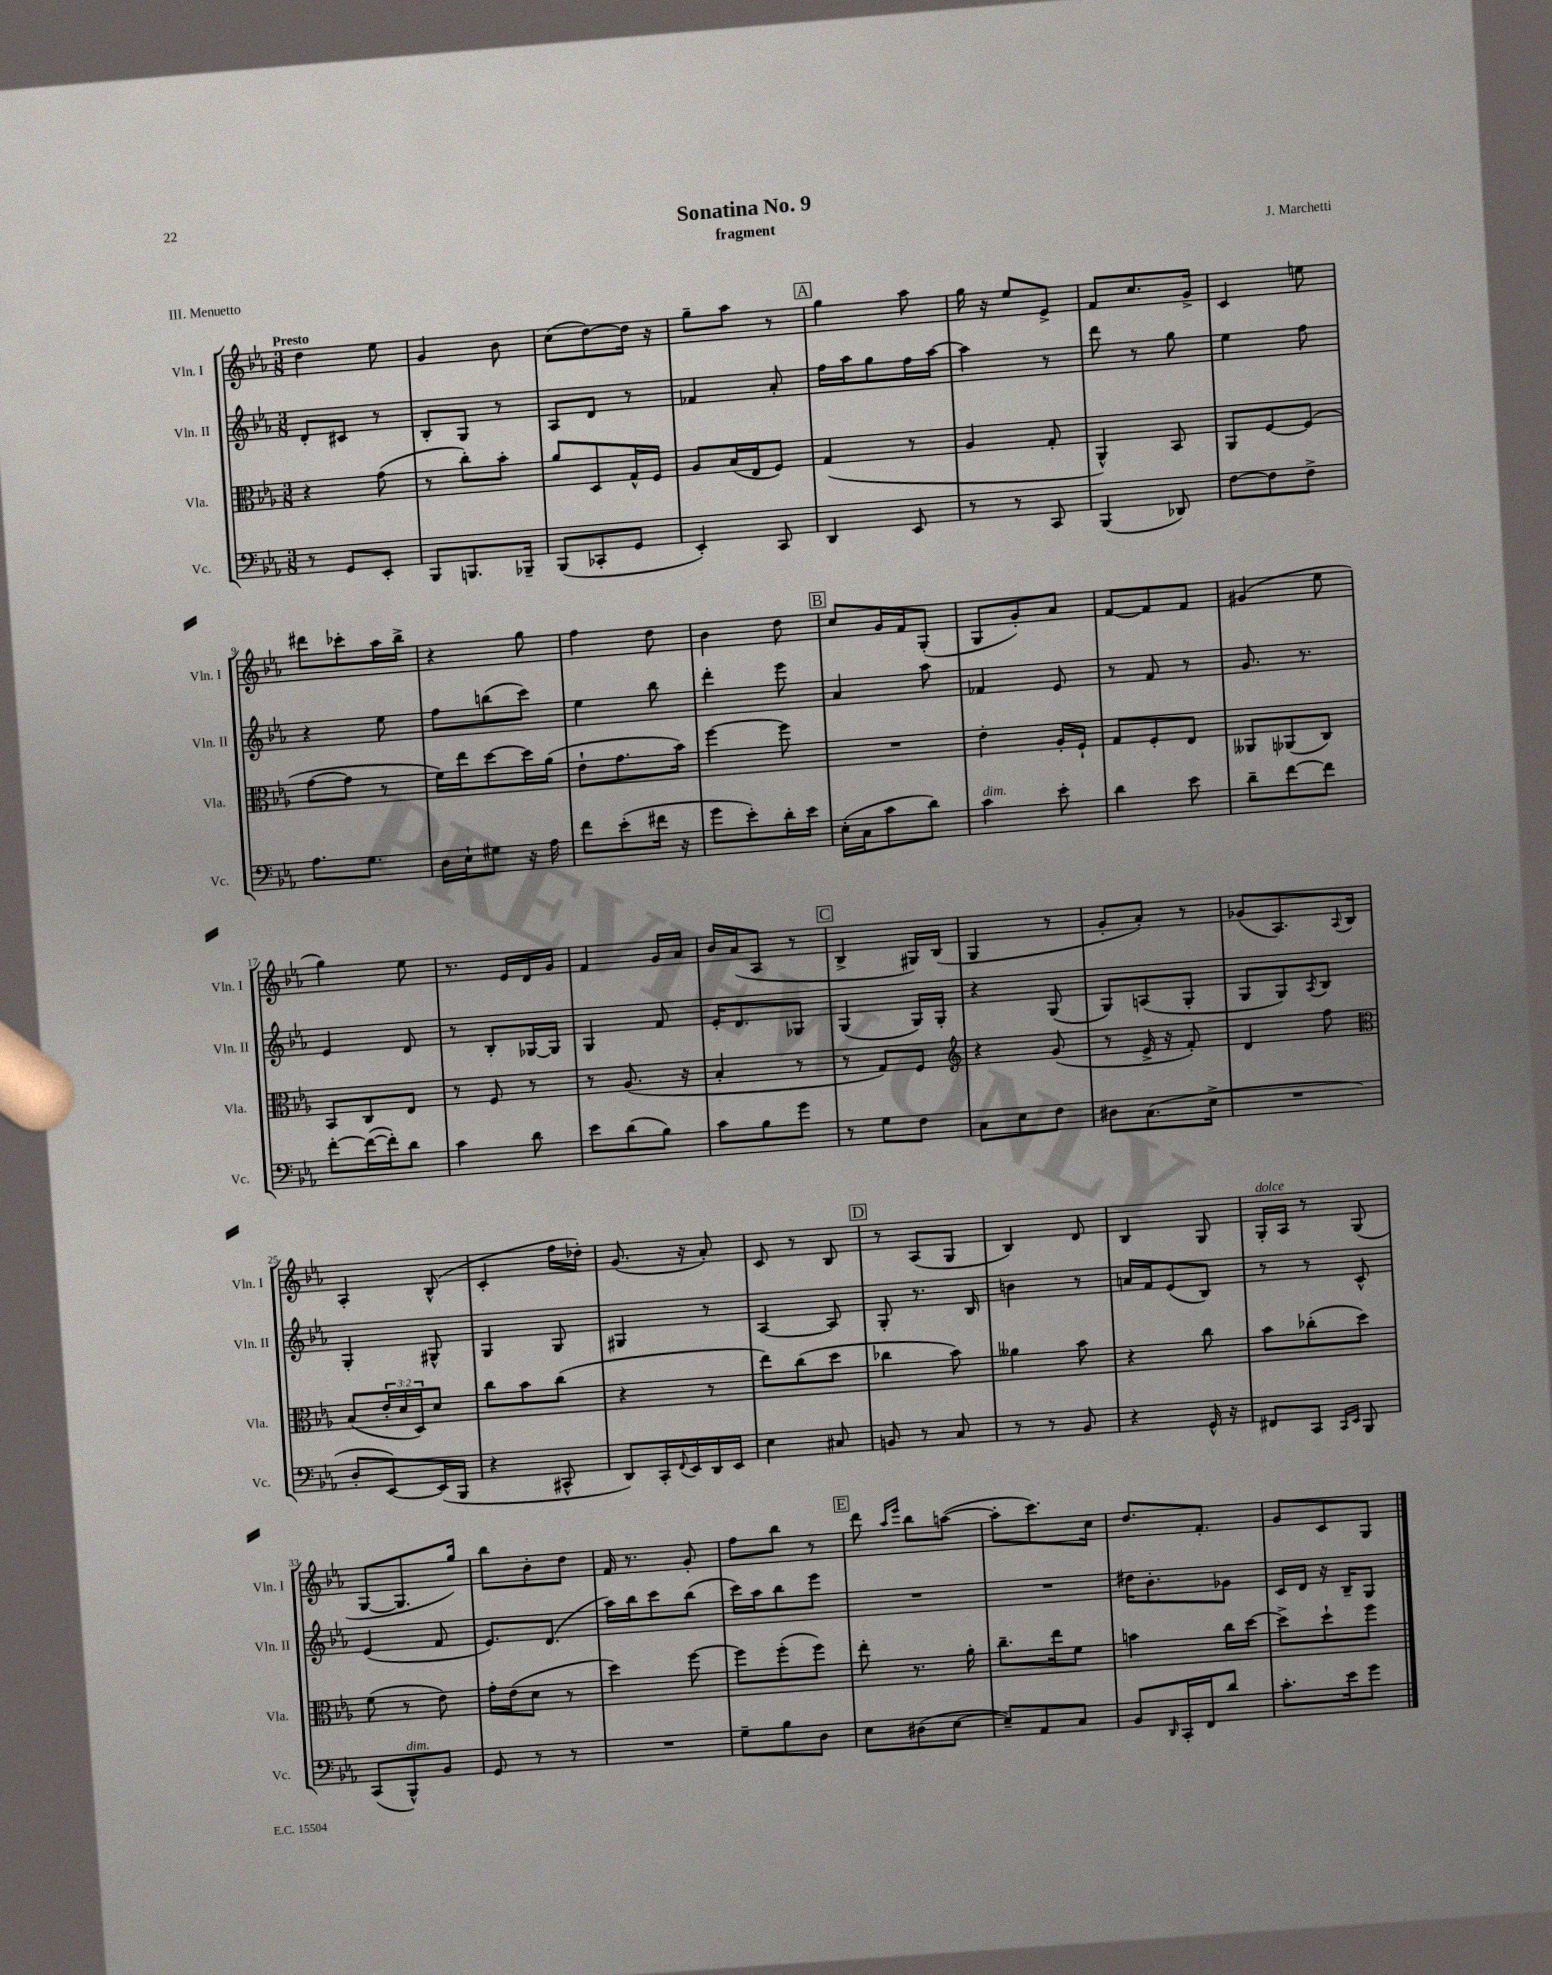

**kern	**kern	**kern	**kern
*part4	*part3	*part2	*part1
*staff4	*staff3	*staff2	*staff1
*I"Vc.	*I"Vla.	*I"Vln. II	*I"Vln. I
*I'Vc.	*I'Vla.	*I'Vln. II	*I'Vln. I
*clefF4	*clefC3	*clefG2	*clefG2
*k[b-e-a-]	*k[b-e-a-]	*k[b-e-a-]	*k[b-e-a-]
*M3/8	*M3/8	*M3/8	*M3/8
=1	=1	=1	=1
!	!	!	!LO:TX:a:B:t=Presto
8r	4r	8d'/L	4dd\
8GG/L	.	8c#X/J	.
8EE-'/J	(8g\	8r	8ee-\
=2	=2	=2	=2
8BBB-/L	8r	8B-'/L	4g/
8.BBBn/	8cc'\L)	8G/J	.
.	8b-'\J	8r	8b-\
16BBB-X~/Jk	.	.	.
=3	=3	=3	=3
(8BBB-/L	8a-/L	8A-/L	(8cc\L
8CC-X'/	8D/	8d/J	[8dd\)
8GG/J	16G^^/L	8r	16dd\Jk]
.	16F/JJ	.	16r
=4	=4	=4	=4
4EE-'/)	8A-/L	4f-X/	8gg~\L
.	(16B-/L	.	8aa-\J
.	16E-/J	.	.
8CC/	8F/J)	8a-'/	8r
!!LO:REH:place=s1:t=A
=5	=5	=5	=5
4DD/	(4G/	16ff\LL	4gg\
.	.	16aa-\J	.
.	.	8gg\	.
8EE-/	8r	16ff\L	8aa-\
.	.	[16aa-\JJ	.
=6	=6	=6	=6
8r	4A-/	4aa-\]	16gg\
.	.	.	16r
8r	.	.	8ee-/L
8CC/	8G'/	8r	8e-^/J
=7	=7	=7	=7
(4BBB-/	4AA-^^/)	8ddd\	8f/L
.	.	8r	8.cc/
8DD-X/)	8BB-/	8gg\	.
.	.	.	16g^/Jk
=8	=8	=8	=8
[8F\L	8AA-/L	4ee-\	4c/
8F\]	[8F/	.	.
8F^\J	(8F/J]	8ff\	8een\
!!LO:LB:g=z
=9	=9	=9	=9
8.A-\L	[8g\L	4r	8ddd#X\L
.	8g\J]	.	8ccc-X'\
8.G\J	.	.	.
.	8r	8ee-\	16aa-\L
.	.	.	16bb-^\JJ
=10	=10	=10	=10
16D\LL	16f\LL)	8ff\L	4r
16E-`\J	16ee-\J	.	.
8G#X\J	[8dd\	(8bbn\	.
16r	16dd\L]	8ccc\J)	8gg\
16A-\	(16a-\JJ	.	.
=11	=11	=11	=11
8f\L	8e-`\L	4ee-\	4ff\
(8e-'\	8.g\	.	.
16f#X\Jk	.	8bb-\	8dd\
16r	16b-\Jk)	.	.
=12	=12	=12	=12
8g\L	[4ff\	4ddd'\	4b-\
8e-'\)	.	.	.
16d'\L	8ff\]	8eee-\	8dd\
16e-\JJ	.	.	.
!!LO:REH:place=s1:t=B
=13	=13	=13	=13
(16E-'\LL	4.r	4a-/	8cc/L
16C\J	.	.	.
8c\	.	.	16g/L
.	.	.	16f/J
8d\J)	.	8aa-\	(8G'/J
=14	=14	=14	=14
!LO:TX:a:i:t=dim.	!	!	!
4c\	4e-'\	4f-X/	8G/L
.	.	.	8g'/)
8e-'\	16A-'/LL	8e-/	8a-/J
.	16F`/JJ	.	.
=15	=15	=15	=15
4d\	8G/L	8r	[8f/L
.	8F'/	8f/	8f/]
8e-\	8E-/J	8r	8f/J
=16	=16	=16	=16
8d~\L	8AA--X/L	8.g/	(4g#X/
[8f\	(8AA-X/	.	.
.	.	8.r	.
8f\J]	8C/J)	.	8ee-\
!!LO:LB:g=z
=17	=17	=17	=17
[8f'\L	8BB-/L	4e-/	4gg\)
(16f\L_	8C/	.	.
16f'\J])	.	.	.
8d\J	8E-/J	8d/	8ee-\
=18	=18	=18	=18
4c\	8r	8r	8.r
.	8F/	8B-'/L	.
.	.	.	16e-/LL
8d\	8r	[16G-X/L	16d/
.	.	16G-/JJ]	16g/JJ
=19	=19	=19	=19
8e-\L	8r	4G/	4f/
(8d\	(8.A-/	.	.
8B-\J)	.	8f/	16g/LL
.	16r	.	16a-/JJ
=20	=20	=20	=20
8c\L	4B-'/	16e-'/KL	16b-/LL
.	.	8.d/	(16a-/J
8B-\	.	.	8A-/J
8g\J	8r	8G-X/J	8r
!!LO:REH:place=s1:t=C
=21	=21	=21	=21
8r	8r	(4G/	4B-^/
8G\L	8G/L)	.	.
8F\J	8F/J	16G/LL)	16G#X/LL)
.	.	16G'/JJ	(16B-/JJ
=22	=22	=22	=22
*	*clefG2	*	*
8C\L	4r	4r	4G/
8E-\	.	.	.
8F\J	(8g/	(8G/	8r
=23	=23	=23	=23
8D#X\L	8r	8G/L)	8g'/L
(8.C\	16e-^/	(8An/	8a-'/J)
.	16r	.	.
.	8f'/)	8G'/J	8r
16E-^\Jk	.	.	.
=24	=24	=24	=24
4.r	4d/	8G/L	(8g-X/L
.	.	8G/)	8.A-/)
.	.	8qA-/	.
.	8ff\	8B-/J	.
.	.	.	8qqA-/
.	.	.	16B-/Jk
!!LO:LB:g=z
=25	=25	=25	=25
*	*clefC3	*	*
8D'/L	(8B-/L	4G'/	4A-'/
[8EE-/)	24e-'/L	.	.
.	24d/	.	.
.	24D/J)	.	.
(16EE-/L]	8d/J	8G#X^^/	(8B-^^/
16BBB-/JJ	.	.	.
=26	=26	=26	=26
4r	8cc\L	4G/	4c'/
.	8b-\	.	.
8CC#X^^/	(8cc\J	8G/	16ff\LL
.	.	.	16dd-X'\JJ)
=27	=27	=27	=27
8DD/L)	4r	4G#X/	(8.g/
16CC'/L	.	.	.
8qqFF/	.	.	.
16EE-/	.	.	16r
16DD/	8r	8r	8a-'/)
16EE-/JJ	.	.	.
=28	=28	=28	=28
4E-\	8ee-\L)	[4A-/	8c/
.	(8cc\	.	8r
8C#X/	8dd\J	8A-/]	8B-/
!!LO:REH:place=s1:t=D
=29	=29	=29	=29
8BBn/	4cc-X\	8G'/	8r
8r	.	8.r	(8A-/L
8C/	8b-\)	.	8G/J
.	.	16B-/	.
=30	=30	=30	=30
8r	4a--X\	4bn\	4B-/)
8r	.	.	.
8BB-/	8b-\	8r	8d/
=31	=31	=31	=31
4r	4r	16an/LL	4B-/
.	.	16f/J	.
.	.	(8e-/	.
16GG^^/	8cc\	8B-/J)	8G/
16r	.	.	.
=32	=32	=32	=32
!	!	!	!LO:TX:a:i:t=dolce
8FF#X/L	8b-\L	8r	16G'/LL
.	.	.	16A-/JJ
8CC/J	(8cc-X'\	8r	8r
16qqCC/LL	.	.	.
16qqEE-/JJ	.	.	.
8BBB-/	8dd\J)	8c^^/	(8G/
!!LO:LB:g=z
=33	=33	=33	=33
(8CC/L	(8f\	(4e-/	[8G/L
!LO:TX:a:i:t=dim.	!	!	!
8BBB-^^/)	8r	.	8.G/]
8BB-/J	8e-\)	8f/	.
.	.	.	16gg/Jk)
=34	=34	=34	=34
8GG/	16g'\LL	8.e-/L)	8bb-\L
.	(16e-\J	.	.
8r	8d\J	.	8b-'\
.	.	(8.d/J	.
8r	8r	.	8dd\J
=35	=35	=35	=35
4.r	4dd\)	16aa-\LL)	16f/
.	.	16bb-\J	8.r
.	.	8ccc\	.
.	[8ff\	(8bb-\J	8g'/
=36	=36	=36	=36
8G~\L	8ff\L]	16ccc\LL)	8ff\L
.	.	16aa-\J	.
8B-\	(8ff'\	8bb-\	8bb-\J
8D\J	8ff\J)	8eee-\J	8r
!!LO:REH:place=s1:t=E
=37	=37	=37	=37
8E-\L	8ee-'\	4.r	8ddd\
.	.	.	16qqaa-/LL
.	.	.	16qqeee-/JJ
(8D#X\	8.r	.	8bb-\L
[8E-\J	.	.	([8aan\J
.	16a-'\	.	.
=38	=38	=38	=38
8E-~/L])	8.cc~\L	4.r	8aa'\L]
8AA-/	.	.	8.ccc\)
.	16ee-\k	.	.
8C/J	8f\J	.	.
.	.	.	16cc\Jk
=39	=39	=39	=39
8BB-/L	4bn\	16dd#X\KL	8.dd/L
.	.	8.b-'\	.
16qqDD/	.	.	.
16CC'/L	.	.	.
16FF/J	.	.	8.f'/J
8d/J	16cc\LL	8g-X\J	.
.	[16dd\JJ	.	.
=40	=40	=40	=40
8.c'\L	8dd^\L]	16c/LL	8g/L
.	.	16d/JJ	.
.	8dd`\	16r	8c/
16e-\k	.	16B-~/KL	.
8g\J	8ff\J	8G/J	8G/J
==	==	==	==
*-	*-	*-	*-
